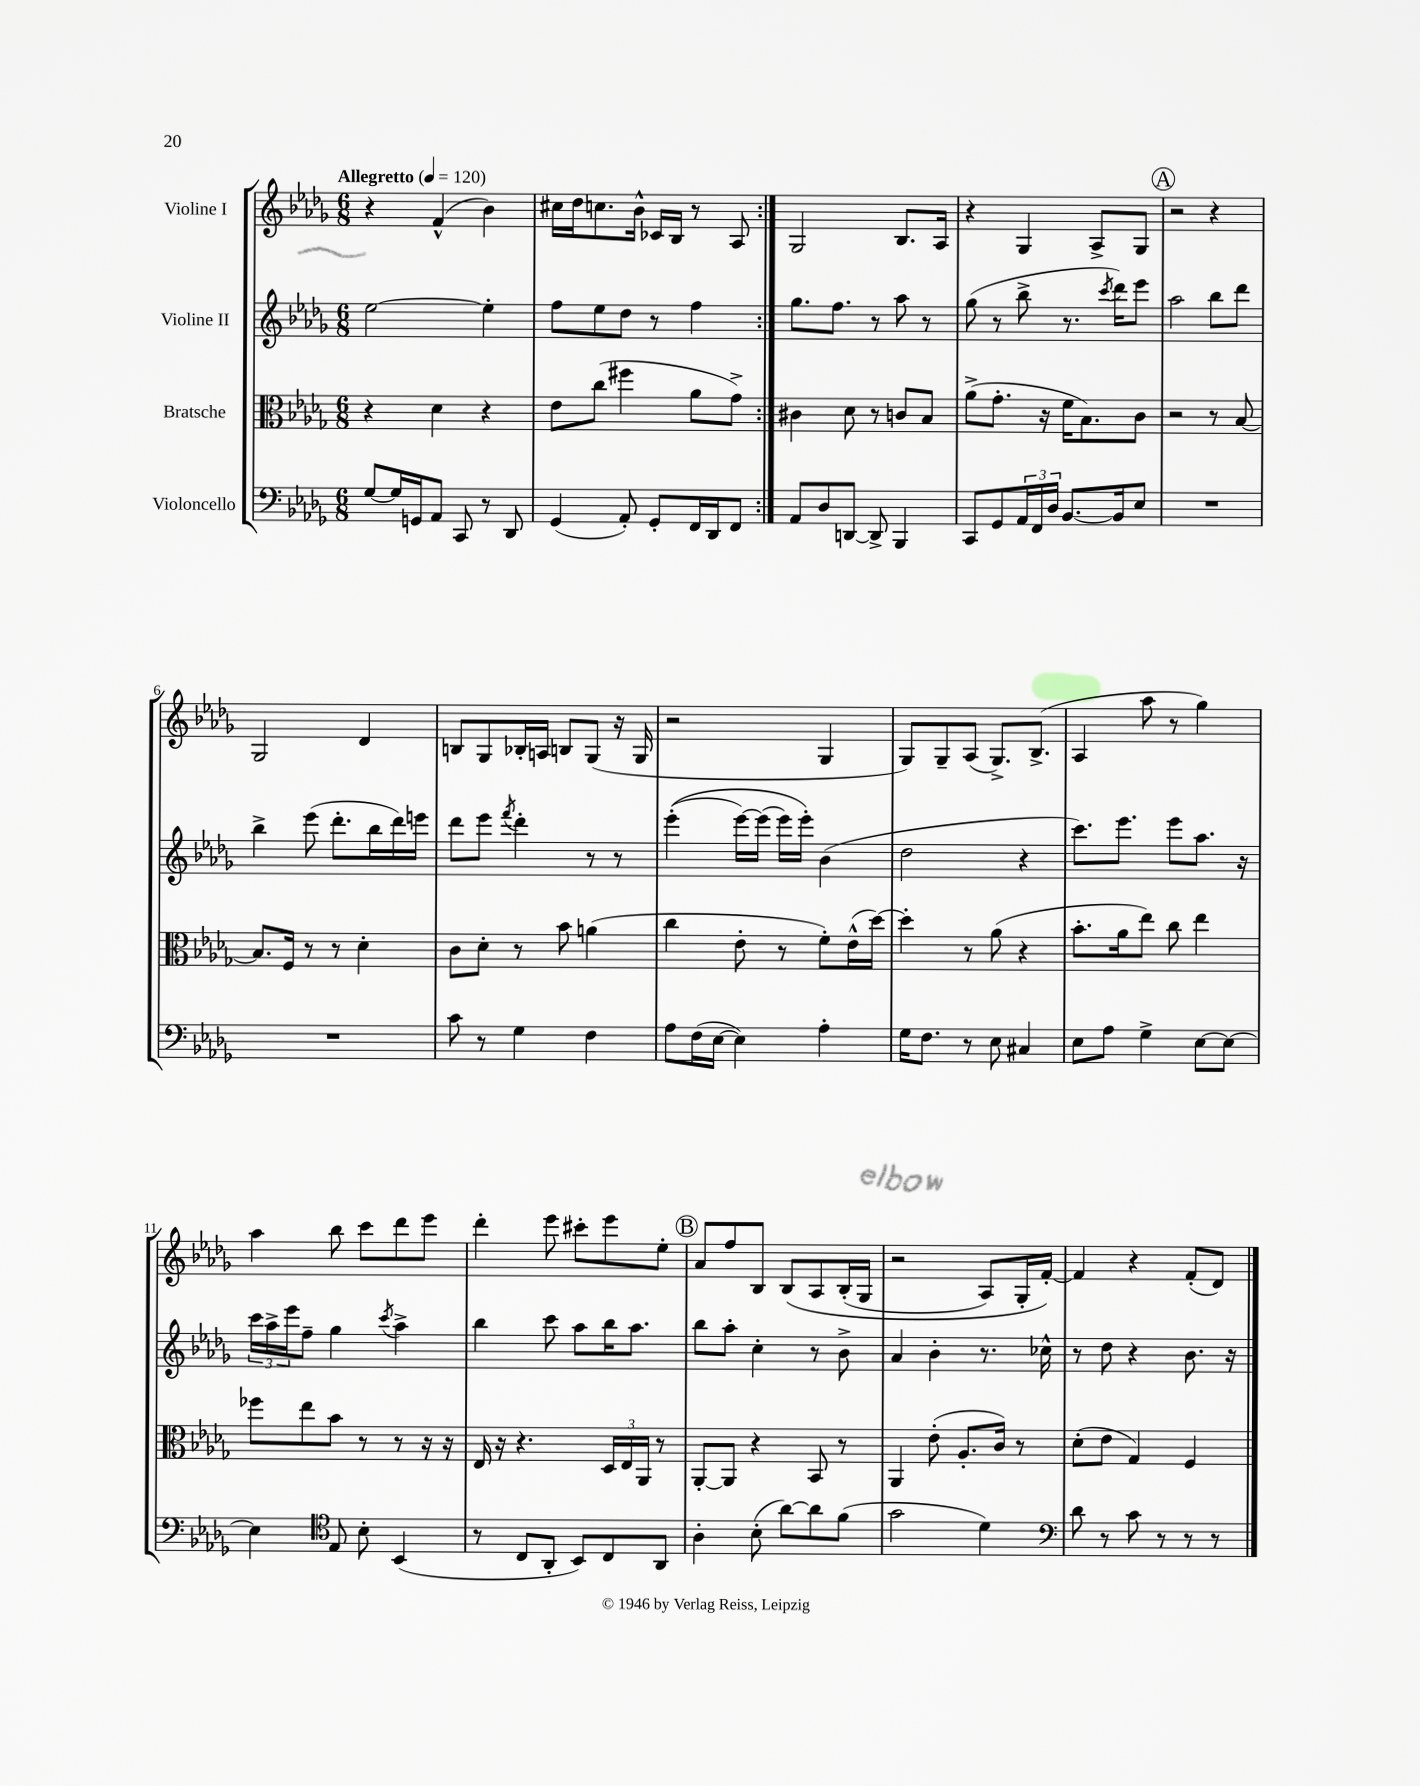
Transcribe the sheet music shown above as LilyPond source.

<<
\new StaffGroup <<
\new Staff = "s0" \with { instrumentName = "Violine I" } {
    \clef treble \key des \major \numericTimeSignature \time 6/8 \tempo "Allegretto" 4 = 120
    \repeat volta 2 { r4 f'4-^( bes'4) |
    cis''16 des''16 c''8. bes'16-^ ces'16 bes16 r8 aes8 | }
    ges2 bes8. aes16 |
    r4 ges4 aes8-> ges8 |
    \mark \markup { \circle "A" } r2 r4 |
    ges2 des'4 |
    b8 ges8 bes16-. a16 b8 ges8( r16 ges16 |
    r2 ges4 |
    ges8) ges8-- aes8( ges8.->) bes8.->( |
    aes4 aes''8 r8 ges''4) |
    aes''4 bes''8 c'''8 des'''8 ees'''8 |
    des'''4-. ees'''8 cis'''8-. ees'''8 ees''8-. |
    \mark \markup { \circle "B" } aes'8 f''8 bes8 bes8\( aes8 bes16-.( ges16 |
    r2 aes8) ges16-. f'16~-.\) |
    f'4 r4 f'8-.( des'8) \bar "|." |
}
\new Staff = "s1" \with { instrumentName = "Violine II" } {
    \clef treble \key des \major \numericTimeSignature \time 6/8
    \repeat volta 2 { ees''2~ ees''4-. |
    f''8 ees''8 des''8 r8 f''4 | }
    ges''8. f''8. r8 aes''8 r8 |
    ges''8( r8 bes''8-> r8. \acciaccatura { c'''8 } des'''16) ees'''8 |
    \mark \markup { \circle "A" } aes''2 bes''8 des'''8 |
    bes''4-> ees'''8( des'''8.-. bes''16 des'''16) e'''16 |
    des'''8 ees'''8 \acciaccatura { f'''8 } des'''4-. r8 r8 |
    ees'''4-.(\( ees'''16~) ees'''16( ees'''16) ees'''16-.\) bes'4( |
    des''2 r4 |
    c'''8.) ees'''8. ees'''8 aes''8. r16 |
    \tuplet 3/2 { c'''16 aes''16-> ees'''16 } f''8-- ges''4 \acciaccatura { c'''8 } aes''4-> |
    bes''4 c'''8 aes''8 bes''16 aes''8. |
    \mark \markup { \circle "B" } bes''8 aes''8-. c''4-. r8 bes'8-> |
    aes'4 bes'4-. r8. ces''16-^ |
    r8 des''8 r4 bes'8. r16 \bar "|." |
}
\new Staff = "s2" \with { instrumentName = "Bratsche" } {
    \clef alto \key des \major \numericTimeSignature \time 6/8
    \repeat volta 2 { r4 des'4 r4 |
    ees'8 c''8( fis''4 aes'8 ges'8->) | }
    cis'4 des'8 r8 c'8 bes8 |
    aes'8->( ges'8.-. r16 f'16 bes8.) c'8 |
    \mark \markup { \circle "A" } r2 r8 bes8~ |
    bes8. f16 r8 r8 des'4-. |
    c'8 des'8-. r8 bes'8 a'4( |
    c''4 ees'8-. r8 f'8-.) ees'16-^( des''16~) |
    des''4-. r8 aes'8( r4 |
    bes'8.-. aes'16 ees''8) c''8 ees''4 |
    fes''8 ees''8 bes'8 r8 r8 r16 r16 |
    ees16 r16 r4. \tuplet 3/2 { des16 ees16 aes,16 } r8 |
    \mark \markup { \circle "B" } aes,8~-. aes,8 r4 bes,8 r8 |
    aes,4 ees'8-.( aes8.-. c'16) r8 |
    des'8-.( ees'8 ges4) f4 \bar "|." |
}
\new Staff = "s3" \with { instrumentName = "Violoncello" } {
    \clef bass \key des \major \numericTimeSignature \time 6/8
    \repeat volta 2 { ges8~ ges16 g,16 aes,8 c,8 r8 des,8 |
    ges,4( aes,8-.) ges,8-. f,16 des,16 f,8 | }
    aes,8 des8 d,8~ d,8-> bes,,4 |
    c,8 ges,8 \tuplet 3/2 { aes,16 f,16 des16 } bes,8.~ bes,16 ees8 |
    \mark \markup { \circle "A" } R2. |
    R2. |
    c'8 r8 ges4 f4 |
    aes8 f16( ees16~ ees4) aes4-. |
    ges16 f8. r8 ees8 cis4 |
    ees8 aes8 ges4-> ees8~ ees8~ |
    ees4 \clef tenor ees8 bes8-. bes,4( |
    r8 c8 aes,8-. bes,8) c8 aes,8 |
    \mark \markup { \circle "B" } aes4-. bes8-.( aes'8~) aes'8 f'8( |
    ges'2 des'4) |
    \clef bass des'8 r8 c'8 r8 r8 r8 \bar "|." |
}
>>
>>
